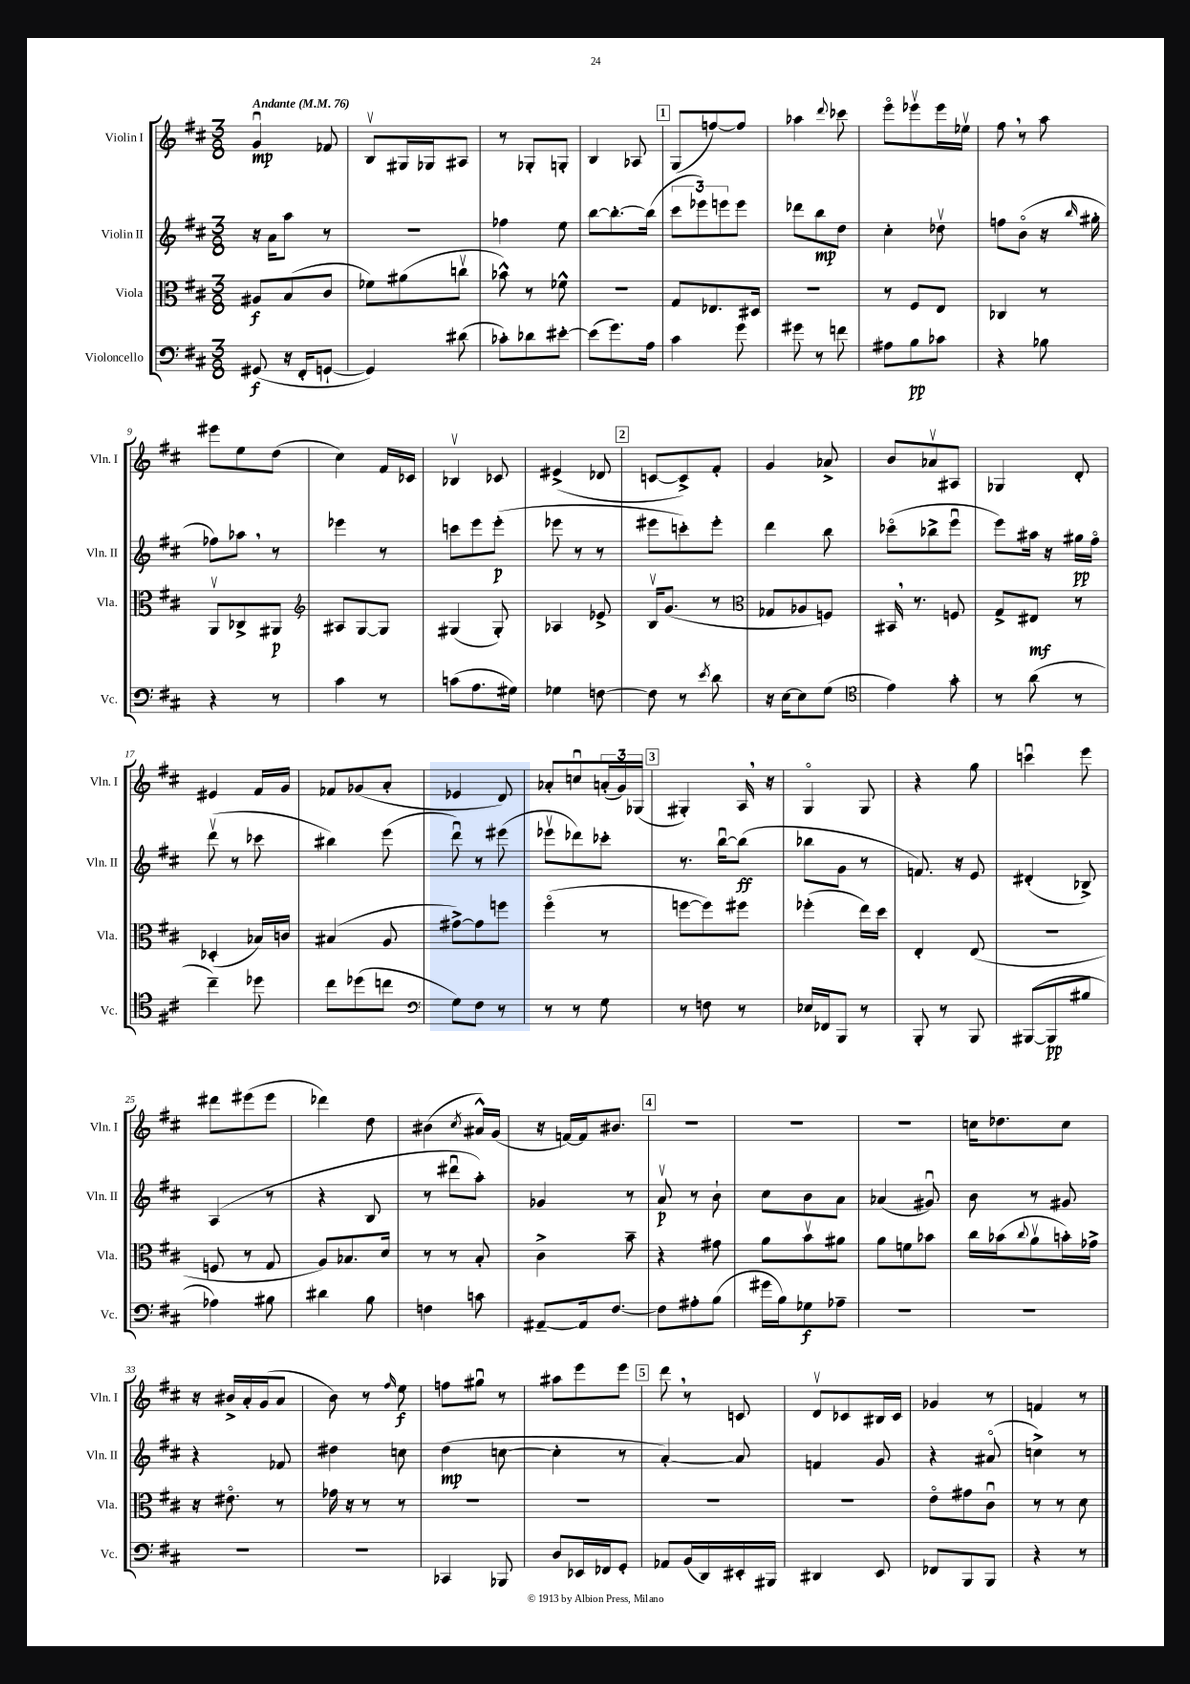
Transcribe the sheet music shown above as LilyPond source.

<<
\new StaffGroup <<
\new Staff = "s0" \with { instrumentName = "Violin I" shortInstrumentName = "Vln. I" } {
    \clef treble \key d \major \numericTimeSignature \time 3/8 \tempo "Andante" 4 = 76
    g'4\downbow\mp fes'8 |
    b8\upbow gis16 ges16 ais8 |
    r8 ges8-. g8-. |
    b4 aes8 |
    \mark \markup { \box "1" } g8( f''8~) f''8 |
    aes''4 \appoggiatura { d'''8 } ces'''8 |
    e'''8\flageolet ees'''8\upbow ees'''16 ees''16\upbow |
    fis''8 \breathe r8 a''8 |
    eis'''8 e''8 d''8( |
    cis''4) fis'16 ces'16 |
    bes4\upbow ces'8 |
    eis'4->( des'8 |
    \mark \markup { \box "2" } c'8~ c'8->) fis'8-. |
    g'4 aes'8-> |
    b'8 aes'8\upbow ais8 |
    ges4 d'8-. |
    eis'4 fis'16 g'16 |
    fes'8 ges'8( a'8-. |
    ees'4 d'8) |
    aes'8-. c''8\downbow \tuplet 3/2 { a'16-.( g'16) ges16( } |
    \mark \markup { \box "3" } gis4-.) a16 \breathe r16 |
    g4\flageolet g8 |
    r4 g''8 |
    c'''4\downbow e'''8 |
    dis'''8 eis'''8( eis'''8 |
    des'''4) d''8 |
    bis'4( \acciaccatura { cis''8 } ais'16-^) g'16( |
    r16 f'16~) f'16 bis'8. |
    \mark \markup { \box "4" } r4. |
    R4. |
    R4. |
    c''16 des''8. c''8 |
    r16 bis'16-> a'16-. g'16( a'8 |
    b'8) r8 \grace { fis''16 } e''8\f |
    f''8 gis''8\downbow r8 |
    ais''8 e'''8 e'''8 |
    \mark \markup { \box "5" } d'''8 \breathe r8 c'8 |
    d'8\upbow ces'8 bis16 ces'16 |
    ges'4 r8 |
    f'4 r8 \bar "|." |
}
\new Staff = "s1" \with { instrumentName = "Violin II" shortInstrumentName = "Vln. II" } {
    \clef treble \key d \major \numericTimeSignature \time 3/8
    r16 a'16 a''8 r8 |
    R4. |
    fes''4 e''8 |
    b''8~ b''8.~-. b''16( |
    \mark \markup { \box "1" } \tuplet 3/2 { cis'''8 ees'''8) e'''8 } e'''8 |
    des'''8 b''8\mp d''8 |
    cis''4-. des''8\upbow |
    f''8 b'8\flageolet( r16 \grace { b''16 } gis''16-. |
    fes''8) aes''8 \breathe r8 |
    ees'''4 r8 |
    c'''8 e'''8 e'''8-.\p( |
    ees'''8 r8 r8 |
    \mark \markup { \box "2" } eis'''8 c'''8-.) eis'''8-. |
    d'''4 b''8 |
    ces'''8\flageolet( bes''8-> e'''8\downbow |
    e'''8) ais''16 r16 gis''16\pp fis''16\flageolet |
    d'''8\upbow( r8 ces'''8 |
    bis''4) e'''8( |
    d'''8\downbow) r8 eis'''8( |
    ees'''8\upbow des'''8) ces'''8-. |
    \mark \markup { \box "3" } r8. b''16~\downbow b''8\ff( |
    bes''8 g'8 r8 |
    f'8.) r16 e'8 |
    dis'4-.( bes8->) |
    a4( r8 |
    r4 b8 |
    r8 dis'''8\downbow a''8-.) |
    ges'4 r8 |
    \mark \markup { \box "4" } a'8\upbow\p r8 b'8-! |
    cis''8 b'8 a'8 |
    aes'4( gis'8\downbow) |
    b'8 r8 gis'8 |
    r4 fes'8 |
    dis''4 c''8 |
    d''4\mp( c''8~ |
    c''4-. r8 |
    \mark \markup { \box "5" } a'4~-.) a'8 |
    f'4 g'8 |
    r4 ais'8\flageolet( |
    c''4->) r8 \bar "|." |
}
\new Staff = "s2" \with { instrumentName = "Viola" shortInstrumentName = "Vla." } {
    \clef alto \key d \major \numericTimeSignature \time 3/8
    ais8\f b8( cis'8 |
    fes'8) ais'8( c''8\upbow |
    bes'8-^) r8 fes'8-^ |
    R4. |
    \mark \markup { \box "1" } g8 ees8. dis16 |
    R4. |
    r8 fis8 e8 |
    ces4 r8 |
    a,8\upbow ces8-> ais,8\p |
    \clef treble ais8 g8~ g8 |
    gis4( gis8-.) |
    aes4 ees'8-> |
    \mark \markup { \box "2" } b16\upbow g'8.( r8 |
    \clef alto ges8 aes8 f8) |
    bis,16 \breathe r8. f8 |
    g8-> eis8\mf r8 |
    des4-.( bes16) c'16 |
    bis4( a8 |
    gis'8~->) gis'8 f''8 |
    fis''4\flageolet( r8 |
    \mark \markup { \box "3" } f''8~ f''8) fis''8 |
    fes''4-.( e''16) d''16 |
    e4-. e8( |
    R4. |
    f8 r8 g8 |
    a8) bes8. d'16 |
    r8 r8 b8-. |
    cis'4-> b'8-- |
    \mark \markup { \box "4" } r4 gis'8 |
    a'8 b'8\upbow ais'8 |
    a'8 f'8 bes'8 |
    cis''16 bes'16( \appoggiatura { cis''8 } a'8\upbow b'16-.) ges'16-> |
    r16 eis'8.\flageolet r8 |
    ges'16 r16 r8 r8 |
    R4. |
    R4. |
    \mark \markup { \box "5" } R4. |
    R4. |
    e'8\flageolet gis'8 cis'8\downbow |
    r8 r8 d'8 \bar "|." |
}
\new Staff = "s3" \with { instrumentName = "Violoncello" shortInstrumentName = "Vc." } {
    \clef bass \key d \major \numericTimeSignature \time 3/8
    gis,8\f( r16 fis,16-. g,8~-! |
    g,4) dis'8( |
    ces'8-.) des'8 eis'8~-. |
    eis'8( g'8.) a16 |
    \mark \markup { \box "1" } cis'4 g'8 |
    gis'8 r8 f'8 |
    ais8 b8\pp ces'8 |
    r4 bes8 |
    r4 r8 |
    cis'4 r8 |
    c'8( a8. gis16) |
    ges4 f8~ |
    \mark \markup { \box "2" } f8 r8 \acciaccatura { e'8 } d'8 |
    r16 e16~ e8 g8( |
    \clef tenor e'4) g'8-. |
    r8 a'8( r8 |
    cis''4--) des''8 |
    cis''8 des''8( c''8 |
    \clef bass g8) fis8 r8 |
    r8 r8 g8 |
    \mark \markup { \box "3" } r8 f8 r8 |
    ees16 fes,16 b,,8 r8 |
    b,,8-. r8 b,,8 |
    bis,,8~( bis,,8\pp bis8 |
    aes4) bis8 |
    dis'4 b8 |
    f4 c'8 |
    ais,8~-- ais,16 fis8.~ |
    \mark \markup { \box "4" } fis8 ais8-. b8( |
    gis'16 b16) ges8\f aes8-- |
    R4. |
    R4. |
    R4. |
    R4. |
    ces,4 bes,,8 |
    d8 ees,16 fes,16 g,8-. |
    \mark \markup { \box "5" } aes,8 b,16( d,16) eis,16-. bis,,16 |
    dis,4 e,8 |
    fes,8 b,,8 b,,8 |
    r4 r8 \bar "|." |
}
>>
>>
